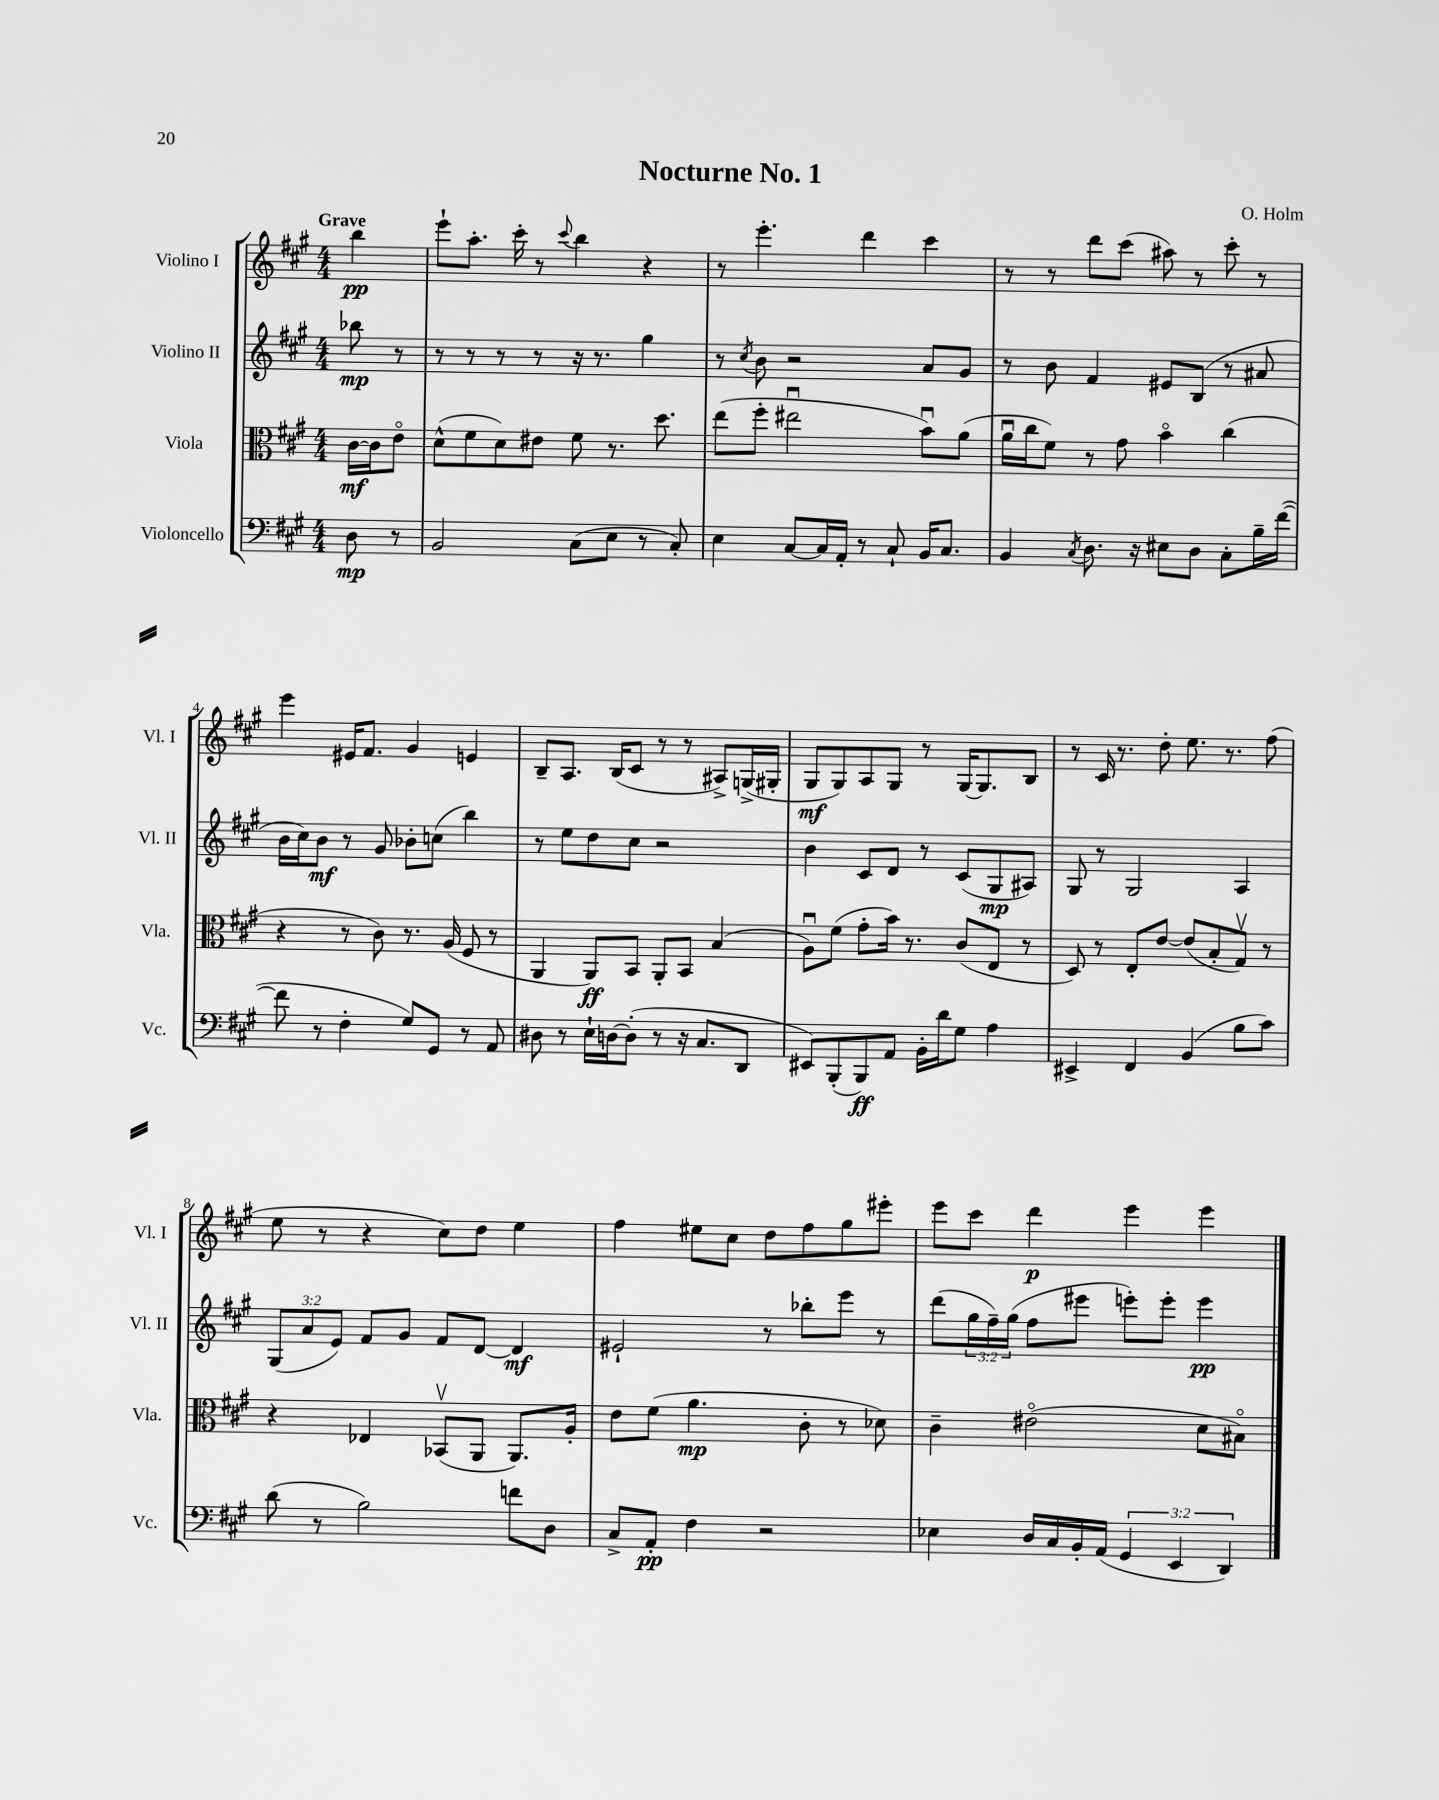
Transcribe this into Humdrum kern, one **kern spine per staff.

**kern	**kern	**kern	**kern
*staff4	*staff3	*staff2	*staff1
*clefF4	*clefC3	*clefG2	*clefG2
*k[f#c#g#]	*k[f#c#g#]	*k[f#c#g#]	*k[f#c#g#]
*M4/4	*M4/4	*M4/4	*M4/4
8D	[16c#	8bb-	4bb
.	16c#]	.	.
8r	8eo	8r	.
=	=	=	=
2BB	(8d^^	8r	8eee`
.	8f#	8r	8.aa'
.	8d)	8r	.
.	.	.	16ccc#'
.	8e#	8r	8r
.	.	.	8qqccc#
(8C#	8f#	16r	4bb
.	.	8.r	.
8E	8.r	.	.
8r	.	4gg#	4r
.	8.dd	.	.
8C#')	.	.	.
=	=	=	=
4E	(8ee	8r	8r
.	.	8qcc#	.
.	8ff#'	8b	4.eee'
[8C#	2ee#u	2r	.
16C#]	.	.	.
16AA'	.	.	.
8r	.	.	4ddd
8C#`	.	.	.
16BB	8bu)	8a	4ccc#
8.C#	.	.	.
.	(8a	8g#	.
=	=	=	=
4BB	16au	8r	8r
.	16cc#	.	.
.	8f#)	8b	8r
8qC#	.	.	.
8.D	8r	4f#	8ddd
.	8g#	.	(8ccc#
16r	.	.	.
8E#	4bo	8e#	8aa#)
8D	.	(8B	8r
8C#'	(4cc#	8r	8ccc#'
16B~	.	8a#	8r
([16f#	.	.	.
=	=	=	=
8f#]	4r	16b	4eee
.	.	16cc#)	.
8r	.	8b	.
4F#'	8r	8r	16e#
.	.	.	8.f#
.	8c#)	8g#	.
8G#)	8.r	8b-'	4g#
8GG#	.	(8cc	.
.	(16A	.	.
8r	8F#	4bb)	4e
8AA	8r	.	.
=	=	=	=
8D#	4AA	8r	8B~
8r	.	8ee	8.A
16E`	8AA)	8dd	.
[16D	.	.	(16B
(8D']	8BB	8cc#	8c#
8r	8AA'	2r	8r
16r	8BB	.	8r
8.C#	.	.	.
.	(4B	.	8A#^)
8DD	.	.	(16G^
.	.	.	16G#'
=	=	=	=
8EE#)	8Au)	4b	8G#
(8BBB'	(8f#	.	8G#)
8BBB)	8g#'	8c#	8A
8AA	16b)	8d	8G#
.	8.r	.	.
16BB'	.	8r	8r
16d	.	.	.
8G#	(8c#	(8c#	[16G#
.	.	.	8.G#]
4A	8E	8G#	.
.	8r	8A#)	8B
=	=	=	=
4EE#^	8D)	8G#	8r
.	8r	8r	16c#
.	.	.	8.r
4FF#	8E'	2G#	.
.	[8e	.	8dd'
(4BB	(8e]	.	8.ee
.	8B'	.	.
.	.	.	8.r
8B	8G#v)	4A	.
8c#)	8r	.	(8ff#
=	=	=	=
(8d	4r	(12G#	8ee
.	.	12a	.
8r	.	.	8r
.	.	12e)	.
2B)	4E-	8f#	4r
.	.	8g#	.
.	(8BB-v	8f#	8cc#)
.	8AA	[8d	8dd
8f	8.AA)	4d]	4ee
8D	.	.	.
.	16A'	.	.
=	=	=	=
8C#^	8e	2e#`	4ff#
8AA'	(8f#	.	.
4F#	4.a	.	8ee#
.	.	.	8cc#
2r	.	8r	8dd
.	8c#'	8bb-'	8ff#
.	8r	8eee	8gg#
.	8d-)	8r	8eee#'
=	=	=	=
4E-	4c#~	(8ddd	8eee
.	.	24gg#	8ccc#
.	.	24ff#~)	.
.	.	(24gg#	.
16D	(2e#o	8ff#	4ddd
16C#	.	.	.
16BB'	.	8eee#	.
(16AA	.	.	.
6GG#	.	8eee')	4eee
.	.	8eee'	.
6EE	.	.	.
.	8d	4eee	4eee
6DD)	.	.	.
.	8B#o)	.	.
==	==	==	==
*-	*-	*-	*-
